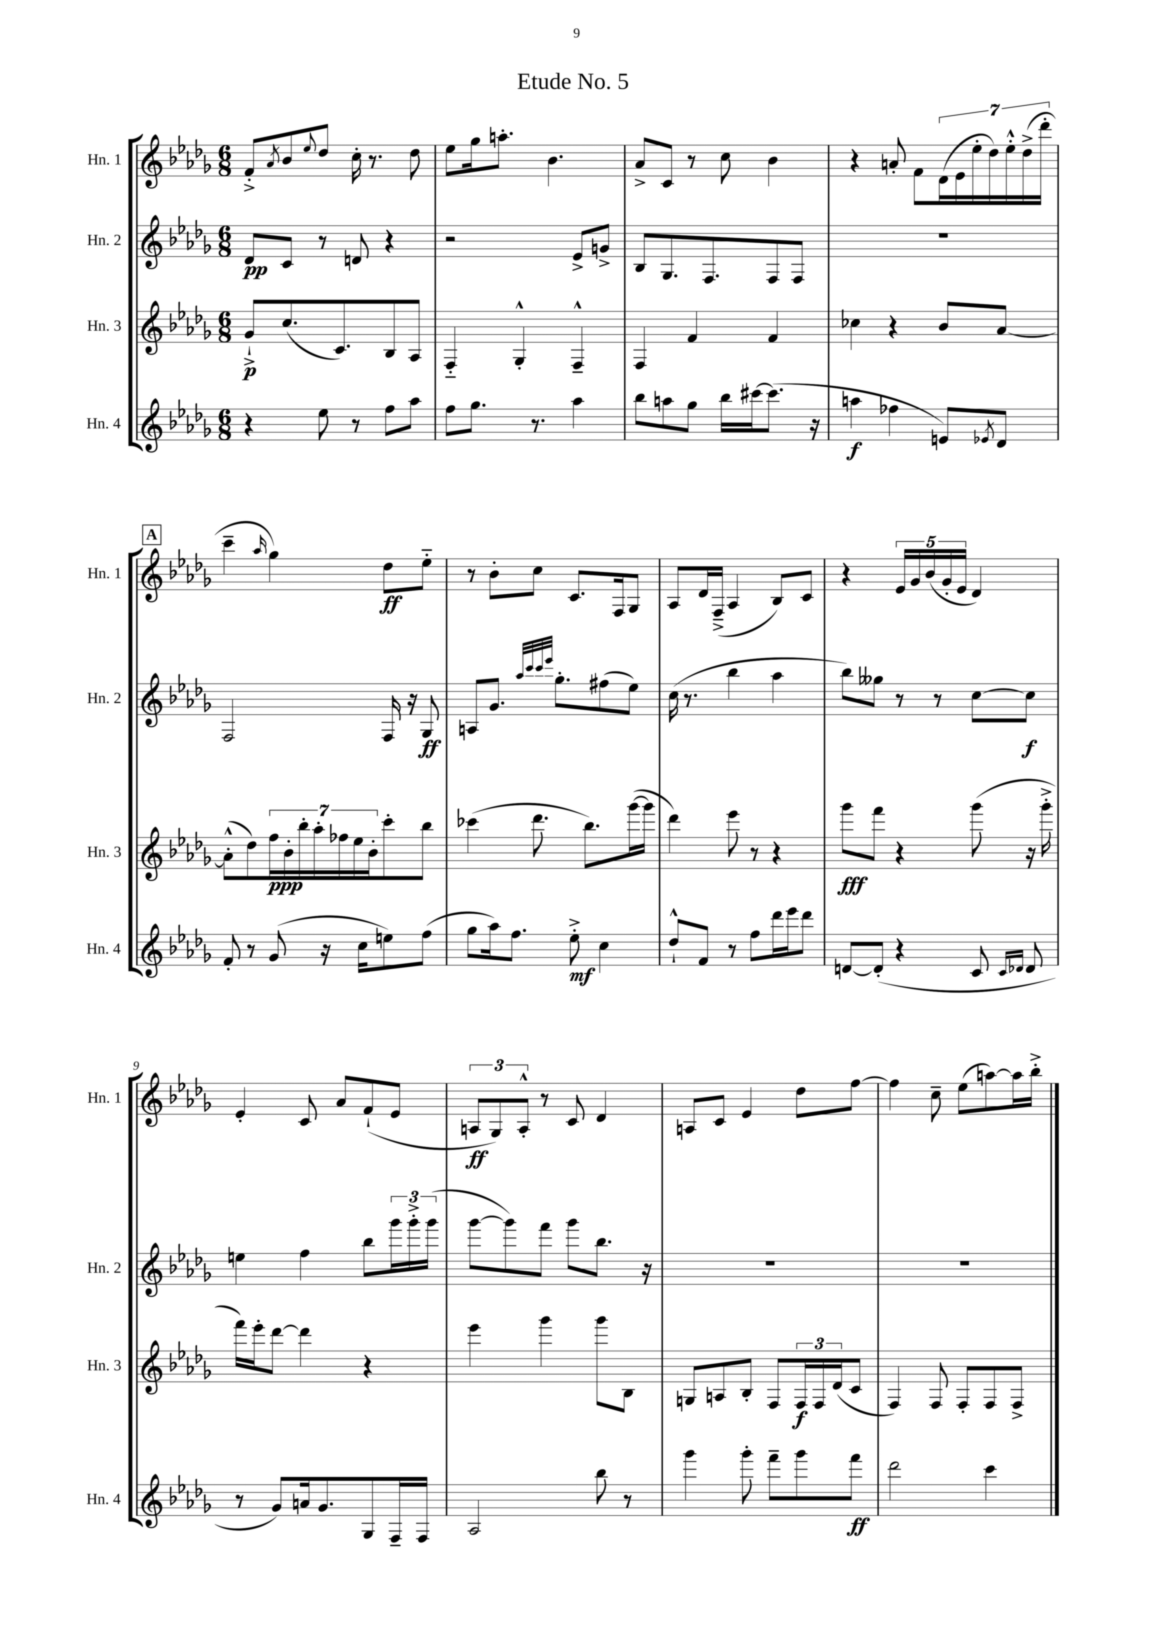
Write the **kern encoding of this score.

**kern	**kern	**kern	**kern
*staff4	*staff3	*staff2	*staff1
*clefG2	*clefG2	*clefG2	*clefG2
*k[b-e-a-d-g-]	*k[b-e-a-d-g-]	*k[b-e-a-d-g-]	*k[b-e-a-d-g-]
*M6/8	*M6/8	*M6/8	*M6/8
4r	8g-`^	8d-	8f'^
.	.	.	8qa-
.	(8.cc	8c	8b-
.	.	.	8qqee-
8ee-	.	8r	8dd-
.	8.c)	.	.
8r	.	8d	16cc'
.	.	.	8.r
8ff	8B-	4r	.
8aa-	8A-	.	8dd-
=	=	=	=
8ff	4F'~	2r	8ee-
8.gg-	.	.	16gg-
.	.	.	8.aa'
.	4G-'^^	.	.
8.r	.	.	.
.	.	.	4.b-
4aa-	4F~^^	8e-^	.
.	.	8g^	.
=	=	=	=
8bb-	4F	8B-	8a-^
8aa	.	8.G-	8c
8gg-	4f	.	8r
.	.	8.F	.
16bb-	.	.	8cc
[16ccc#	.	.	.
(8.ccc#]	4f	8F	4b-
.	.	8F	.
16r	.	.	.
=	=	=	=
4aa	4cc-	2.r	4r
4ff-	4r	.	8a'
.	.	.	8f
8e)	8b-	.	(28d-
.	.	.	28e-
.	.	.	28ee-'
.	.	.	28dd-)
8qe-	.	.	.
8d-	[8a-	.	.
.	.	.	28ee-'^^
.	.	.	(28dd-^
.	.	.	28ddd-'
=	=	=	=
8f'	(8a-'^^]	2F	4ccc~
8r	8dd-)	.	.
.	.	.	16qqaa-
(8g-	28ff	.	4gg-)
.	28b-'	.	.
.	28bb-'	.	.
.	28aa-'	.	.
16r	.	.	.
.	28ff-	.	.
.	28ee-	.	.
16cc	.	.	.
.	28b-'	.	.
8ee)	8ccc'	16F	8dd-
.	.	16r	.
(8ff	8bb-	8G-	8ee-'~
=	=	=	=
8gg-	(4ccc-	8A	8r
16aa-)	.	8.g-	8b-'
8.ff	.	.	.
.	8.ddd-	.	8cc
.	.	32qqaa-	.
.	.	32qqccc	.
.	.	32qqccc	.
.	.	32qqeee-	.
.	.	8.gg-'	.
8ee-'^	.	.	8.c
.	8.bb-)	.	.
4cc	.	(8ff#	.
.	.	.	16F
.	([16ggg-	8ee-)	8G-
.	16ggg-]	.	.
=	=	=	=
8dd-`^^	4ddd-)	(16cc	8A-
.	.	8.r	.
8f	.	.	16d-
.	.	.	(16F~^
8r	8eee-	4bb-	4A-
8ff	8r	.	.
16ddd-	4r	4aa-	8B-)
16eee-	.	.	.
8ddd-	.	.	8c
=	=	=	=
[8d	8ggg-	8bb-)	4r
(8d']	8fff	8gg--	.
4r	4r	8r	20e-
.	.	.	20g-
.	.	.	(20b-
.	.	8r	.
.	.	.	20g-'
.	.	.	20e-
8c	(8ggg-	[8cc	4d-)
16qqc	.	.	.
16qqd-	.	.	.
8d-	16r	8cc]	.
.	16ggg-'^	.	.
=	=	=	=
8r	16fff)	4ee	4e-'
.	16eee-'	.	.
8g-)	[8ddd-	.	.
16a	4ddd-]	4ff	8c
8.g-	.	.	.
.	.	.	8a-
8G-	4r	8bb-	(8f`
16F~	.	24ggg-	8e-
.	.	24ggg-'^	.
16F	.	.	.
.	.	(24ggg-	.
=	=	=	=
2A-	4eee-	[8ggg-	12A
.	.	.	12G-)
.	.	8ggg-])	.
.	.	.	12A'^^
.	4ggg-	8fff	8r
.	.	8ggg-	8c
8bb-	8ggg-	8.bb-	4d-
8r	8B-	.	.
.	.	16r	.
=	=	=	=
4ggg-	8G	2.r	8A
.	8A	.	8c
8ggg-'	8B-'	.	4e-
8fff~	8F	.	.
8ggg-	24F	.	8dd-
.	24F	.	.
.	(24d-	.	.
8fff	8c	.	[8ff
=	=	=	=
2ddd-	4F)	2.r	4ff]
.	8F	.	8cc~
.	8F'	.	(8ee-
4ccc	8F	.	[8aa)
.	8F^	.	16aa]
.	.	.	16bb-'^
==	==	==	==
*-	*-	*-	*-
